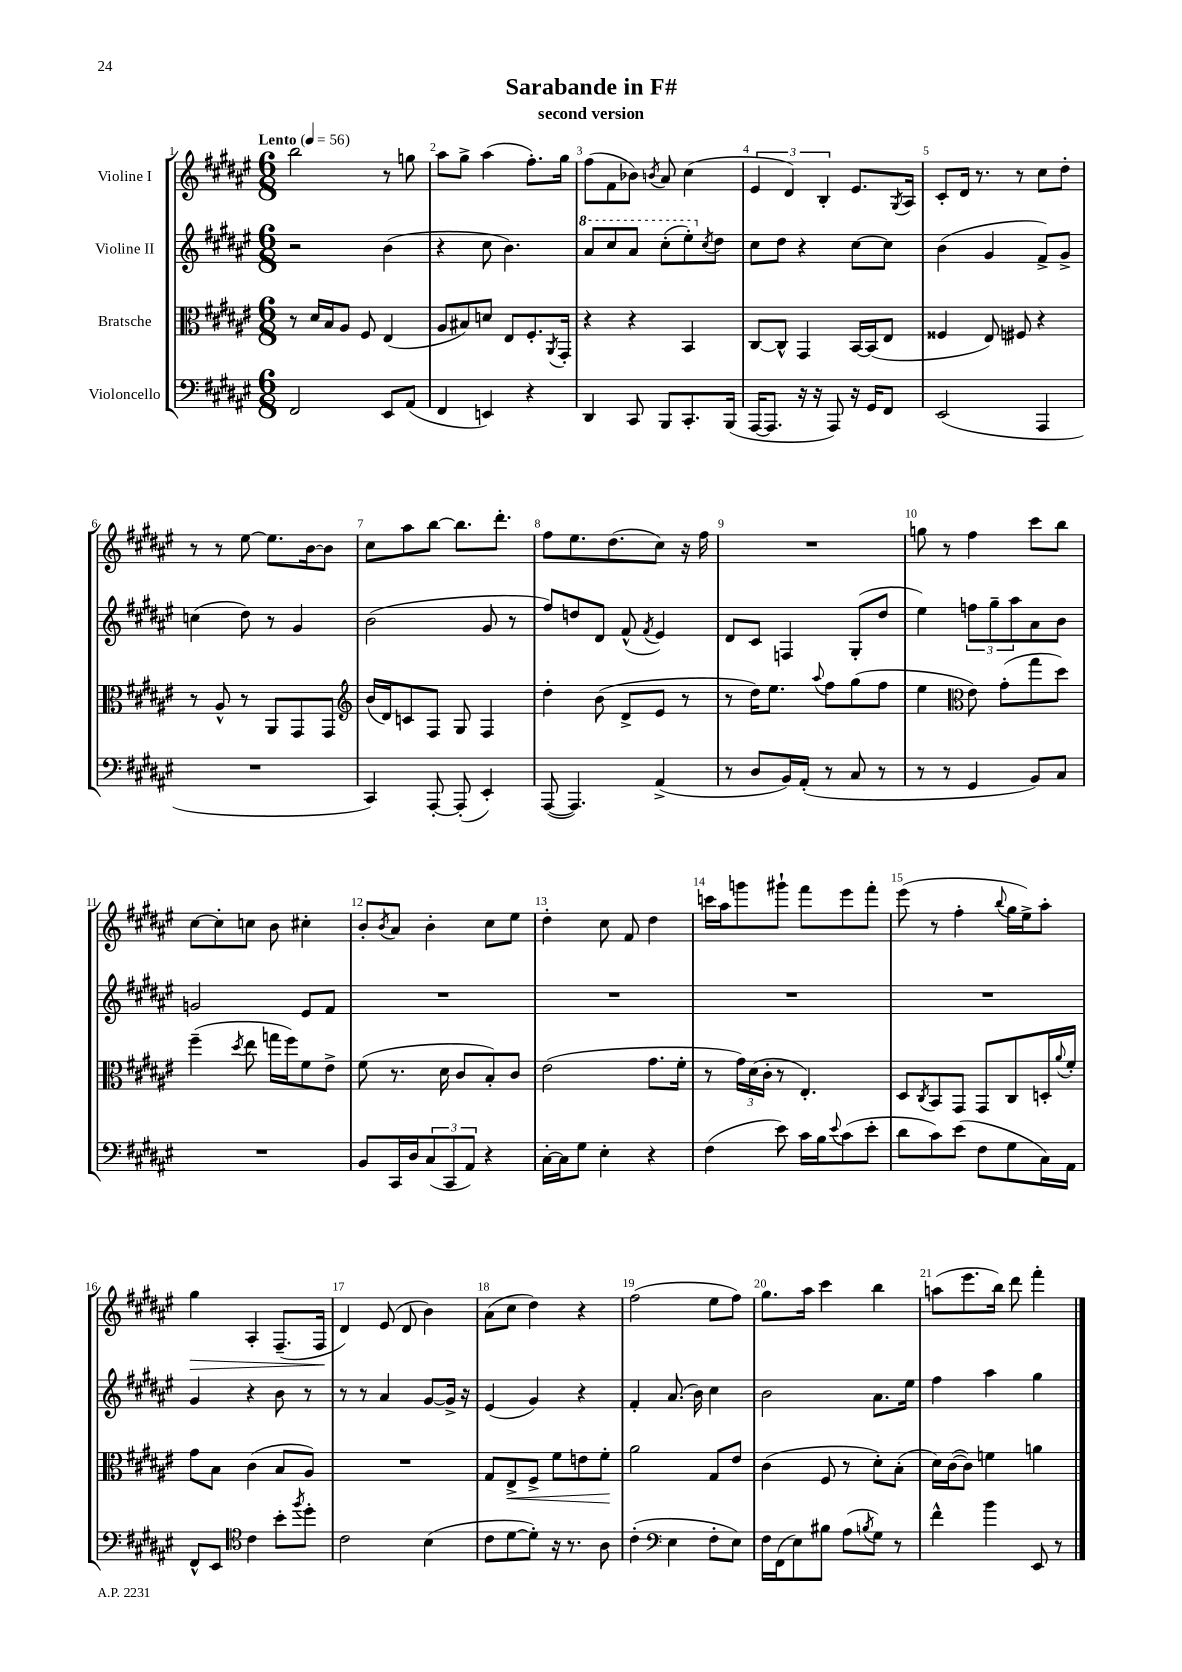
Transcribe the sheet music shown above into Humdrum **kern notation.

**kern	**kern	**dynam	**kern	**kern	**dynam
*part4	*part3	*part3	*part2	*part1	*part1
*staff4	*staff3	*staff3	*staff2	*staff1	*staff1
*I"Violoncello	*I"Bratsche	*	*I"Violine II	*I"Violine I	*
*clefF4	*clefC3	*	*clefG2	*clefG2	*
*k[f#c#g#d#a#e#]	*k[f#c#g#d#a#e#]	*	*k[f#c#g#d#a#e#]	*k[f#c#g#d#a#e#]	*
*M6/8	*M6/8	*	*M6/8	*M6/8	*
*MM56	*MM56	*	*MM56	*MM56	*
=1	=1	=1	=1	=1	=1
!	!	!	!	!LO:TX:a:B:t=Lento	!
2FF#/	8r	.	2r	2bb\	.
.	16d#/LL	.	.	.	.
.	16B/J	.	.	.	.
.	8A#/J	.	.	.	.
.	8F#/	.	.	.	.
8EE#/L	(4E#/	.	(4b\	8r	.
(8AA#/J	.	.	.	8ggn\	.
=2	=2	=2	=2	=2	=2
4FF#/	8A#/L	.	4r	8aa#\L	.
.	8B#X/)	.	.	8gg#^\J	.
4EEn/)	8dn/J	.	8cc#\	(4aa#\	.
.	8E#/L	.	4.b\)	.	.
4r	8.F#'/	.	.	8.ff#'\L)	.
.	8qAA#/	.	.	.	.
.	16GG#'/Jk	.	.	16gg#\Jk	.
=3	=3	=3	=3	=3	=3
*	*	*	*8va	*	*
4DD#/	4r	.	8aa#/L	(8ff#\L	.
.	.	.	8ccc#/	8f#\	.
8CC#/	4r	.	8aa#/J	8b-X\J)	.
.	.	.	.	8qbn/	.
8BBB/L	.	.	(8ccc#'\L	8a#/	.
8.CC#'/	4BB/	.	8eee#'\)	(4cc#\	.
*	*	*	*X8va	*	*
.	.	.	8qcc#/	.	.
.	.	.	8dd#\J	.	.
(16BBB/Jk	.	.	.	.	.
=4	=4	=4	=4	=4	=4
[16AAA#/KL	[8C#/L	.	8cc#\L	6e#/	.
8.AAA#/J]	.	.	.	.	.
.	8C#^^/J]	.	8dd#\J	.	.
.	.	.	.	6d#/)	.
16r	4GG#/	.	4r	.	.
16r	.	.	.	.	.
.	.	.	.	6B'/	.
8AAA#/)	.	.	.	.	.
16r	[16BB/LL	.	[8cc#\L	8.e#/L	.
16GG#/KL	(16BB/J]	.	.	.	.
8FF#/J	8E#/J	.	8cc#\J]	.	.
.	.	.	.	8qG#/	.
.	.	.	.	16A#/Jk	.
=5	=5	=5	=5	=5	=5
(2EE#/	4F##X/	.	(4b\	8c#'/L	.
.	.	.	.	16d#/Jk	.
.	.	.	.	8.r	.
.	8E#/)	.	4g#/	.	.
.	8F#X/	.	.	8r	.
4AAA#/	4r	.	8f#^/L)	8cc#\L	.
.	.	.	8g#^/J	8dd#'\J	.
!!LO:LB:g=z
=6	=6	=6	=6	=6	=6
2.r	8r	.	(4ccn\	8r	.
.	8A#^^/	.	.	8r	.
.	8r	.	8dd#\)	[8ee#\	.
.	8AA#/L	.	8r	8.ee#\L]	.
.	8GG#/	.	4g#/	.	.
.	.	.	.	[16b\k	.
.	8GG#/J	.	.	8b\J]	.
=7	=7	=7	=7	=7	=7
*	*clefG2	*	*	*	*
4CC#/)	(16b/LL	.	(2b\	8cc#\L	.
.	16d#/J)	.	.	.	.
.	8cn/	.	.	8aa#\	.
[8AAA#'/	8F#/J	.	.	[8bb\J	.
(8AAA#'/]	8G#/	.	.	8.bb\L]	.
4EE#'/)	4F#/	.	8g#/	.	.
.	.	.	.	8.ddd#'\J	.
.	.	.	8r	.	.
=8	=8	=8	=8	=8	=8
([8AAA#/	4dd#'\	.	8ff#/L)	8ff#\L	.
4.AAA#/])	.	.	8ddn/	8.ee#\	.
.	(8b\	.	8d#/J	.	.
.	.	.	.	(8.dd#\	.
.	8d#^/L	.	(8f#^^/	.	.
.	.	.	8qf#/	.	.
(4AA#^/	8e#/J	.	4e#/)	8cc#\J)	.
.	8r	.	.	16r	.
.	.	.	.	16ff#\	.
=9	=9	=9	=9	=9	=9
8r	8r	.	8d#/L	2.r	.
8D#/L	16dd#\KL)	.	8c#/J	.	.
.	8.ee#\J	.	.	.	.
16BB/L)	.	.	4Fn/	.	.
(16AA#'/JJ	.	.	.	.	.
.	8qqaa#/	.	.	.	.
8r	8ff#\L	.	.	.	.
8C#/	(8gg#\	.	(8G#'/L	.	.
8r	8ff#\J	.	8dd#/J	.	.
=10	=10	=10	=10	=10	=10
8r	4ee#\	.	4ee#\)	8ggn\	.
8r	.	.	.	8r	.
*	*clefC3	*	*	*	*
4GG#/	8e#\)	.	12ffn\L	4ff#\	.
.	.	.	12gg#~\	.	.
.	(8g#'\L	.	.	.	.
.	.	.	12aa#\	.	.
8BB/L)	8gg#\	.	8a#\	8ccc#\L	.
8C#/J	8dd#\J)	.	8b\J	8bb\J	.
!!LO:LB:g=z
=11	=11	=11	=11	=11	=11
2.r	(4ff#~\	.	2gn/	[8cc#\L	.
.	.	.	.	8cc#'\]	.
.	8qdd#/	.	.	.	.
.	8ee#\	.	.	8ccn\J	.
.	16ggn\LL	.	.	8b\	.
.	16ff#\J)	.	.	.	.
.	8f#\	.	8e#/L	4cc#X'\	.
.	8e#^\J	.	8f#/J	.	.
=12	=12	=12	=12	=12	=12
8BB/L	(8f#\	.	2.r	8b'/L	.
.	.	.	.	8qb/	.
16CC#/L	8.r	.	.	8a#/J	.
16D#/J	.	.	.	.	.
(12C#/	.	.	.	4b'\	.
.	16d#\	.	.	.	.
12CC#/	.	.	.	.	.
.	8c#/L	.	.	.	.
12AA#/J)	.	.	.	.	.
4r	8B'/)	.	.	8cc#\L	.
.	8c#/J	.	.	8ee#\J	.
=13	=13	=13	=13	=13	=13
[16C#'\LL	(2e#\	.	2.r	4dd#'\	.
16C#\J]	.	.	.	.	.
8G#\J	.	.	.	.	.
4E#'\	.	.	.	8cc#\	.
.	.	.	.	8f#/	.
4r	8.g#\L	.	.	4dd#\	.
.	16f#'\Jk	.	.	.	.
=14	=14	=14	=14	=14	=14
(4F#\	8r	.	2.r	16cccn\LL	.
.	.	.	.	16aa#\J	.
.	24g#\LL)	.	.	8gggn\	.
.	(24d#\	.	.	.	.
.	24c#'\JJ	.	.	.	.
8e#\)	8r	.	.	8ggg#X`\J	.
16c#\LL	4.E#'/)	.	.	8fff#\L	.
16B\J	.	.	.	.	.
8qqe#/	.	.	.	.	.
(8c#\	.	.	.	8eee#\	.
8e#'\J	.	.	.	8fff#'\J	.
=15	=15	=15	=15	=15	=15
8d#\L	8D#/L	.	2.r	(8eee#\	.
.	8qC#/	.	.	.	.
8c#\)	8BB/	.	.	8r	.
(8e#\J	8GG#/J	.	.	4ff#'\	.
8F#\L	8GG#/L	.	.	.	.
.	.	.	.	8qqbb/	.
8G#\	8C#/	.	.	16gg#\LL	.
.	.	.	.	16ee#^\J)	.
16C#\L)	16Dn'/L	.	.	8aa#'\J	.
.	8qqa#/	.	.	.	.
16AA#\JJ	16f#'/JJ	.	.	.	.
!!LO:LB:g=z
=16	=16	=16	=16	=16	=16
!	!	!	!	!	!LO:HP:b
8FF#^^/L	8g#\L	.	4g#/	4gg#\	>
8EE#/J	8B\J	.	.	.	.
*clefC4	*	*	*	*	*
4c#\	(4c#\	.	4r	4A#'/	.
8b'\L	8B/L	.	8b\	(8.F#~/L	.
8qff#/	.	.	.	.	.
8dd#'\J	8A#/J)	.	8r	.	.
.	.	.	.	16F#/Jk	.
.	.	.	.	.	]
=17	=17	=17	=17	=17	=17
2c#\	2.r	.	8r	4d#/)	.
.	.	.	8r	.	.
.	.	.	4a#/	(8e#/	.
.	.	.	.	8d#/	.
(4B\	.	.	[8g#/L	4b\)	.
.	.	.	16g#^/Jk]	.	.
.	.	.	16r	.	.
=18	=18	=18	=18	=18	=18
8c#\L	8G#/L	.	(4e#/	(8a#\L	.
!	!	!LO:HP:b	!	!	!
[8d#\	8E#^/	<	.	8cc#\J	.
8d#'\J])	8F#^/J	.	4g#/)	4dd#\)	.
16r	8f#\L	.	.	.	.
8.r	.	.	.	.	.
.	8en\	.	4r	4r	.
8A#\	8f#'\J	.	.	.	.
.	.	[	.	.	.
=19	=19	=19	=19	=19	=19
(4c#'\	2a#\	.	4f#'/	(2ff#\	.
*clefF4	*	*	*	*	*
4E#\	.	.	(8.a#/	.	.
.	.	.	16b\)	.	.
8F#'\L	8G#/L	.	4cc#\	8ee#\L	.
8E#\J)	8e#/J	.	.	8ff#\J)	.
=20	=20	=20	=20	=20	=20
16F#\LL	(4c#\	.	2b\	8.gg#\L	.
(16FF#\J	.	.	.	.	.
8E#\)	.	.	.	.	.
.	.	.	.	16aa#\Jk	.
8B#X\J	8F#/	.	.	4ccc#\	.
(8A#\L	8r	.	.	.	.
8qBn/	.	.	.	.	.
8G#\J)	8d#'\L)	.	8.a#\L	4bb\	.
8r	(8B'\J	.	.	.	.
.	.	.	16ee#\Jk	.	.
=21	=21	=21	=21	=21	=21
4f#^^\	16d#\LL)	.	4ff#\	(8aan\L	.
.	([16c#\J	.	.	.	.
.	8c#\J])	.	.	8.eee#\	.
4b\	4fn\	.	4aa#\	.	.
.	.	.	.	16bb\Jk)	.
.	.	.	.	8ddd#\	.
8EE#/	4an\	.	4gg#\	4fff#'\	.
8r	.	.	.	.	.
==	==	==	==	==	==
*-	*-	*-	*-	*-	*-
